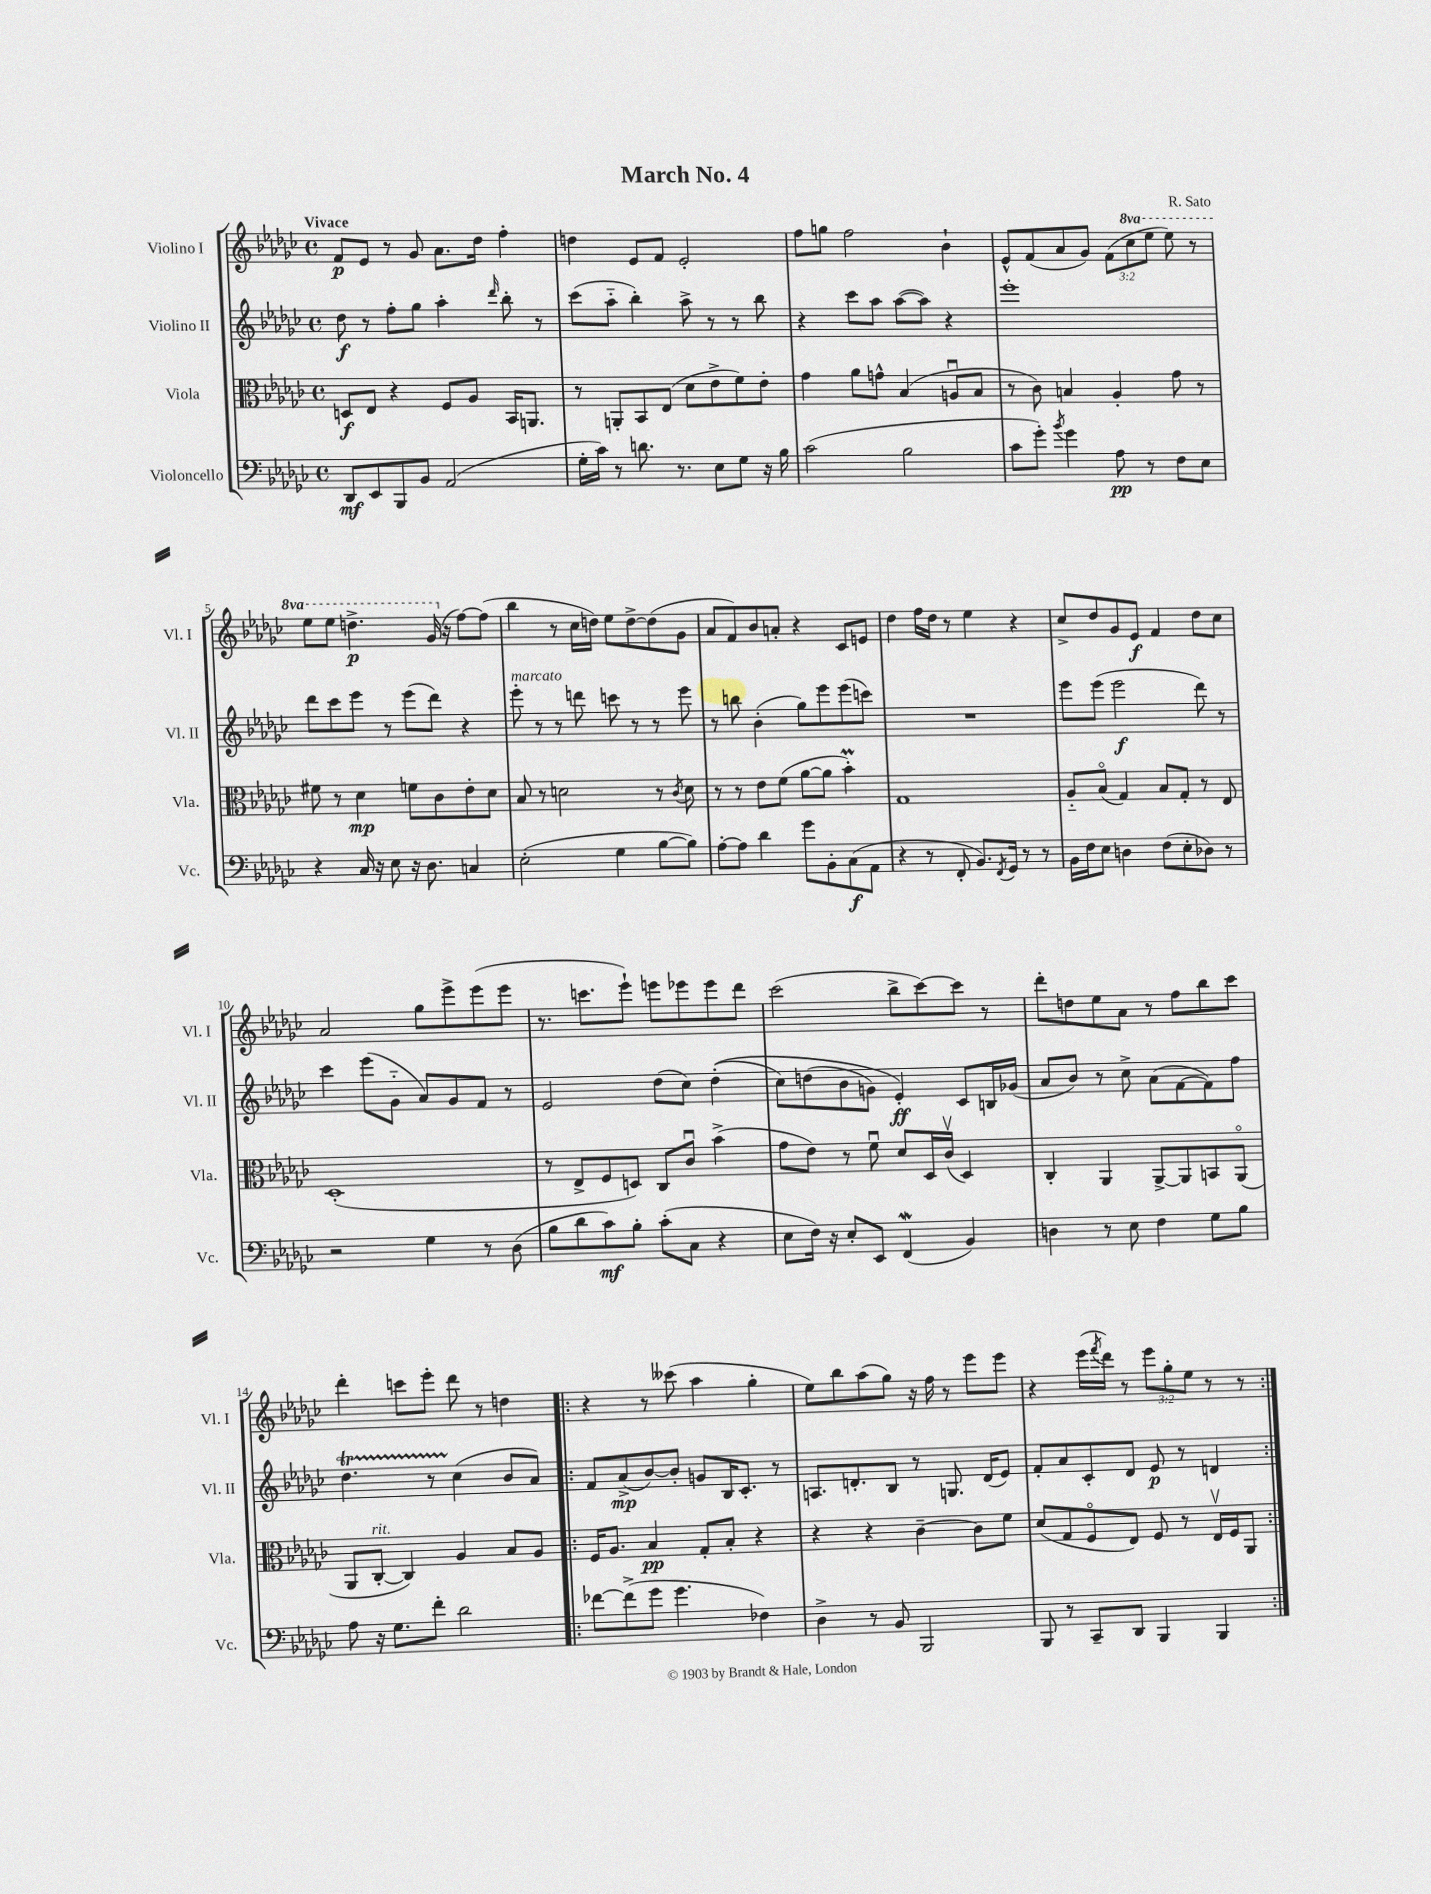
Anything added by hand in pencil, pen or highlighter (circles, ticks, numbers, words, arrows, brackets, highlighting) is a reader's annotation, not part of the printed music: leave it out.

**kern	**kern	**kern	**kern
*staff4	*staff3	*staff2	*staff1
*clefF4	*clefC3	*clefG2	*clefG2
*k[b-e-a-d-g-c-]	*k[b-e-a-d-g-c-]	*k[b-e-a-d-g-c-]	*k[b-e-a-d-g-c-]
*M4/4	*M4/4	*M4/4	*M4/4
*met(c)	*met(c)	*met(c)	*met(c)
8DD-/L	8D/L	8dd-\	8f/L
8EE-/	8E-/J	8r	8e-/J
8BBB-/	4r	8ff'\L	8r
8BB-/J	.	8gg-\J	8g-/
(2AA-/	8F/L	4aa-'\	8.a-\L
.	8A-/J	.	.
.	.	.	16dd-\Jk
.	.	16qqddd-/	.
.	16BB-/LK	8bb-'\	4ff'\
.	8.AA/J	.	.
.	.	8r	.
=	=	=	=
16G-'\LL	8r	(8ccc-\L	4dd\
16c-\JJ)	.	.	.
8r	8AA'/L	8aa-'~\J	.
8.d\	8BB-/	4bb-'\)	8e-/L
.	(8E-/J	.	8f/J
8.r	.	.	.
.	8d-\L	8aa-^\	2e-'/
8E-\L	8e-^\	8r	.
8G-\J	8f\)	8r	.
16r	8e-'\J	8bb-\	.
16B-\	.	.	.
=	=	=	=
(2c-\	4g-\	4r	8ff\L
.	.	.	8gg\J
.	8a-\L	8ccc-\L	2ff\
.	8g^^\J	8aa-\J	.
2B-\	(4B-/	([8aa-\L	.
.	.	8aa-\]J)	.
.	8Au/L	4r	4b-`\
.	8B-/J	.	.
=	=	=	=
8c-\L	8r	1eee-'	8e-^^/L
8g-'\J)	8c-\)	.	(8f/
8qb-/	.	.	.
4g-\	4B/	.	8a-/
.	.	.	8g-/J)
8A-\	4A-'/	.	(12f\L
.	.	.	12ccc-\
8r	.	.	.
.	.	.	12eee-\J
8F\L	8g-\	.	8eee-\)
8E-\J	8r	.	8r
=	=	=	=
4r	8f#\	8ddd-\L	8eee-\L
.	8r	8ccc-\	8eee-\J
16C-/	4d-\	8eee-\J	4.ddd^\
16r	.	.	.
8E-\	.	8r	.
16r	8f\L	(8eee-\L	.
8.D-\	.	.	.
.	8c-\	8ddd-\J)	(16gg-/
.	.	.	16r
4C/	8e-'\	4r	[8ff\L)
.	8d-\J	.	(8ff\]J
=	=	=	=
(2E-'\	8B-/	8eee-'\	4bb-\
.	8r	8r	.
.	2d\	8r	8r
.	.	8ddd\	16cc-\LL
.	.	.	16dd\JJ)
4G-\	.	8ccc\	8ee-\L
.	.	8r	[8dd^\
[8B-\L	8r	8r	(8dd\]
.	8qc-/	.	.
8B-\]J)	8d\	8eee-\	8g-\J
=	=	=	=
[8A-'\L	8r	8r	8a-/L
8A-\]J	8r	8bb\	8f/)
4d-\	8e-\L	(4b-'\	8b-/
.	(8f\J	.	8a'/J
8g-\L	[8a-\L	8gg-\L)	4r
8BB-'\	8a-\]J	8eee-\	.
(8C-\	4b-'\)	(8eee-\	8c-/L
8AA-\J	.	8ccc\J)	8e/J
=	=	=	=
4r	1G-	1r	4dd-\
8r	.	.	16ff\LL
.	.	.	16dd-\JJ
8FF'/	.	.	8r
8.BB-/L)	.	.	4ee-\
8qFF/	.	.	.
16GG-/Jk	.	.	.
8r	.	.	4r
8r	.	.	.
=	=	=	=
16BB-\LL	8A-'~/L	8eee-\L	8cc-^/L
16F\J	.	.	.
8E-\J	(8B-o/J	(8eee-\J	8dd-/
4D\	4G-/)	2eee-\	8g-/
.	.	.	8e-/J
(8F\L	8B-/L	.	4f/
8E-'\	8G-'/J	.	.
8D-\J)	8r	8ddd-\)	8dd-\L
8r	8E-/	8r	8cc-\J
=	=	=	=
2r	(1D-'	4ccc-\	2a-/
.	.	(8eee-\L	.
.	.	8g-'~\J	.
4G-\	.	8a-/L)	8gg-\L
.	.	8g-/	8eee-^\
8r	.	8f/J	(8eee-\
(8D-\	.	8r	8eee-\J
=	=	=	=
8B-\L	8r	2e-/	8.r
8d-\	8E-^/L	.	.
.	.	.	8.ccc\L
8c-\)	8F/	.	.
8B-'\J	8D/J)	.	8eee-`\J)
(8c-'\L	8C-/L	(8dd-\L	8eee\L
8C-\J	8c-u/J	8cc-\J)	8eee-\
4r	(4b-^\	&((4dd-'\	8eee-\
.	.	.	8ddd-\J
=	=	=	=
8E-\L	8g-\L	8cc-\L)	(2ccc-\
16F\Jk)	8e-\J)	(8dd\	.
16r	.	.	.
8E-'/L	8r	8b-\	.
8EE-/J	8fu\	8g\J)	.
(4FF/	8d-/L	4e-'/&)	8bb-^\L
.	16D-/L	.	[8ccc-\)
.	(16c-v/JJ	.	.
4BB-/)	4D-/)	8c-/L	8ccc-\]J
.	.	16B/L	8r
.	.	(16g-/JJ	.
=	=	=	=
4D\	4C-'/	8a-/L	8ddd-'\L
.	.	8b-/J)	8dd\
8r	4AA-/	8r	8ee-\
8E-\	.	8cc-^\	8a-\J
4F\	[8AA-^/L	(8a-\L	8r
.	8AA-/]	[8f\	8ff\L
8G-\L	8BB/	8f\])	8bb-\
8B-\J	(8AA-o/J	8ff\J	8ccc-\J
=	=	=	=
8A-\	8AA-/L	4.dd-\	4ddd-'\
16r	[8C-'/J	.	.
8.G-\L	.	.	.
.	4C-/])	.	8ccc\L
8f'\J	.	8r	8eee-'\J
2d-\	4A-/	(4cc-\	8ddd-\
.	.	.	8r
.	8B-/L	8b-/L	4dd\
.	8A-/J	8a-/J)	.
=!|:	=!|:	=!|:	=!|:
[8f-\L	16F/LK	8f/L	4r
.	8.A-/J	.	.
(8f-^\]	.	(8a-^/	.
8g-\J	4B-/	[8b-/)	8r
4.g-\	.	8b-'/]J	(8ccc--\
.	8G-'/L	8g/L	4aa-\
.	8B-'/J	16B-/K	.
.	.	8.c-'/J	.
4F-\)	4r	.	4gg-'\
.	.	8r	.
=	=	=	=
4D-^\	4r	8.A/L	8ee-\L)
.	.	.	8bb-\
.	.	8.d'/	.
8r	4r	.	(8aa-\
8BB-/	.	8B-/J	8gg-\J)
2BBB-/	[4c-~\	8r	16r
.	.	.	16ff\
.	.	8.G/	8r
.	8c-\]L	.	8eee-\L
.	.	(16d/LK	.
.	8f\J	8e-/J)	8eee-\J
=	=	=	=
8BBB-/	(8d-/L	8f'/L	4r
8r	8G-/	8a-/	.
8CC-~/L	8Fo/	8c-'/	(16eee-\LL
.	.	.	8qfff/
.	.	.	16ddd-\JJ)
8DD-/J	8E-/J)	8d-/J	8r
4BBB-/	8F/	8e-/	12eee-\L
.	.	.	12gg-'\
.	8r	8r	.
.	.	.	12ee-\J
4BBB-/	16E-v/LL	4d/	8r
.	16F/J	.	.
.	8AA-/J	.	8r
==:|!	==:|!	==:|!	==:|!
*-	*-	*-	*-
